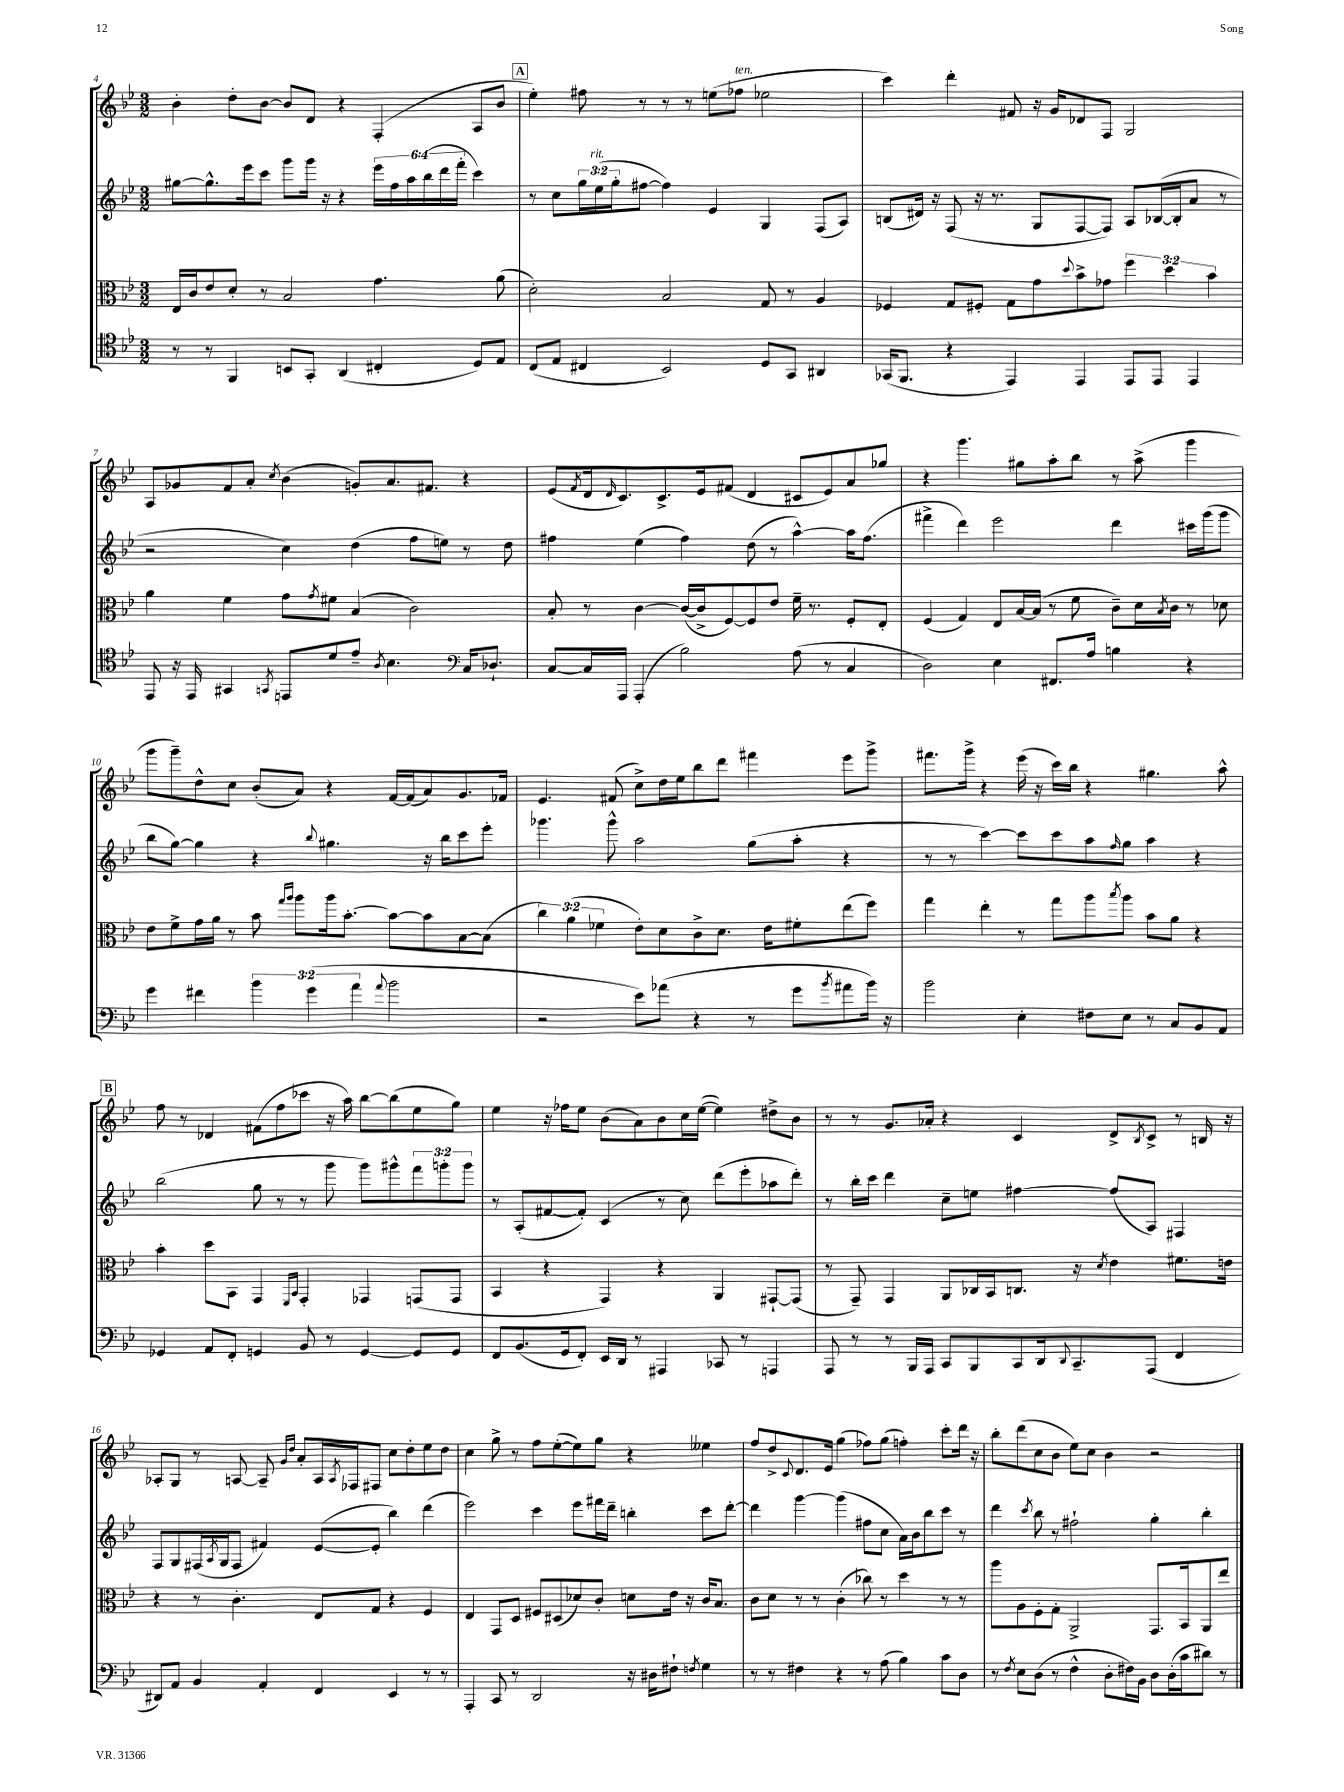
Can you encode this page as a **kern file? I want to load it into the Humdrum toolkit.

**kern	**kern	**kern	**kern
*part4	*part3	*part2	*part1
*staff4	*staff3	*staff2	*staff1
*clefC4	*clefC3	*clefG2	*clefG2
*k[b-e-]	*k[b-e-]	*k[b-e-]	*k[b-e-]
*M3/2	*M3/2	*M3/2	*M3/2
=4	=4	=4	=4
8r	16E-/LL	[8gg#X\L	4b-'\
.	16c/J	.	.
8r	8e-/	8.gg#^^\]	.
4FF/	8d'/J	.	8dd'\L
.	.	16eee-\k	.
.	8r	8ccc\J	[8b-\J
8BBn/L	2B-/	8ggg\L	8b-/L]
8GG'/J	.	16ggg\Jk	8d/J
.	.	16r	.
(4AA/	.	4r	4r
4C#X'/	4.g\	24eee-\LL	(4F'/
.	.	24ff\	.
.	.	24aa\	.
.	.	(24bb-\	.
.	.	24ddd\	.
.	.	24fff'\JJ	.
8D/L)	.	4ccc\)	8A/L
8E-/J	(8a\	.	8b-/J
!!LO:REH:place=s1:t=A
=5	=5	=5	=5
(8C/L	2d'\)	8r	4ee-'\)
8E-/J	.	8cc\L	.
4C#X/	.	24gg\L	8ff#X\
!	!	!LO:TX:a:i:t=rit.	!
.	.	(24ee-\	.
.	.	24gg'\J	.
.	.	[8ff#X\J	8r
2BB-/)	2B-/	4ff#\])	8r
.	.	.	8r
.	.	4e-/	(8een\L
!	!	!	!LO:TX:a:i:t=ten.
.	.	.	8ff-X\J
8D/L	8G/	4G/	2ee-X\
8GG/J	8r	.	.
4AA#X/	4A/	(8F/L	.
.	.	8A/J)	.
=6	=6	=6	=6
(16GG-X/KL	4F-X/	(8Bn/L	4ccc\)
8.FF/J	.	.	.
.	.	16d#X/Jk)	.
.	.	16r	.
4r	8G/L	(8F/	4ddd'\
.	8F#X'/J	16r	.
.	.	8.r	.
4EE-/)	8G\L	.	8f#X/
.	8g\	8G/L	16r
.	.	.	16g/KL
.	8qqdd/	.	.
4EE-/	8b-^\	[8F/	8d-X/
.	8g-X\J	8F/J])	8F/J
8EE-/L	6ff\	8A/L	2G/
8EE-/J	.	([16B-X/L	.
.	6dd\	.	.
.	.	16B-'/J]	.
4EE-/	.	8a/J	.
.	6b-\	.	.
.	.	8r	.
!!LO:LB:g=z
=7	=7	=7	=7
8EE-/	4a\	2r	8A/L
16r	.	.	8g-X/
16EE-/	.	.	.
4GG#X/	4f\	.	8f/
.	.	.	8a'/J
8qGGn/	.	.	8qcc/
8EEn/L	8g\L	4cc\)	(4b-\
.	8qg/	.	.
8d/	8f#X\J	.	.
8e-~/J	(4B-/	(4dd\	8gn'/L)
8qA/	.	.	.
4.B-\	.	.	8.a/
.	2c\)	8ff\L	.
.	.	.	8.f#X/J
.	.	8een\J)	.
*clefF4	*	*	*
16C/KL	.	8r	4r
8.D-X`/J	.	.	.
.	.	8dd\	.
=8	=8	=8	=8
[8C/L	8B-'/	4ff#X\	(8e-/L
.	.	.	8qf/
16C/L]	8r	.	16d/k
.	.	.	16qqd/
16AAA/JJ	.	.	8.c/)
(4AAA'/	[4c\	(4ee-\	.
.	.	.	8.c^/
2B-\)	(16c/LL_	4ff#\)	.
.	16c^/J]	.	16e-/k
.	[8F/)	.	(8f#X/J
.	8F/]	(8dd\	4d/
.	8e-/J	8r	.
(8A\	16f~\	[4aa^^\)	8c#X/L
.	8.r	.	.
8r	.	.	8e-/)
4C/	8F'/L	16aa\KL]	8a/
.	.	(8.ff#\J	.
.	8E-'/J	.	8gg-X/J
=9	=9	=9	=9
2D\)	(4F/	4fff#X^\	4r
.	4G/)	4ddd\)	4.ggg\
4E-\	8E-/L	2eee-\	.
.	[16B-/L	.	8gg#X\L
.	(16B-/JJ]	.	.
8.FF#X/L	8r	.	8aa'\
.	8f\	.	8bb-\J
16A/Jk	.	.	.
4Bn\	8c~\L)	4ddd\	8r
.	16d\L	.	(8aa^\
.	8qB-/	.	.
.	16c\JJ	.	.
4r	8r	16ccc#X\LL	4ggg\
.	.	(16ggg\J	.
.	8d-X\	8ggg\J	.
!!LO:LB:g=z
=10	=10	=10	=10
4g\	8e-\L	8bb-\L	8ggg\L
.	8f^\	[8gg\J)	8ggg~\)
4f#X\	16g\L	4gg\]	8dd^^\
.	16a\JJ	.	.
.	8r	.	8cc\J
6b-\	8b-\	4r	(8b-'/L
.	16qqgg/LL	.	.
.	16qqaa/JJ	.	.
.	8aa\L	.	8a/J)
(6g\	.	.	.
.	.	8qqbb-/	.
.	16aa\k	4.gg#X\	4r
.	[8.b-'\J	.	.
6a\	.	.	.
8qqa/	.	.	.
2b-\	8b-\L_	.	[16f/LL
.	.	.	(16f/J]
.	8b-\]	16r	8a/)
.	.	16bb-\KL	.
.	[8B-\	8ccc\	8.g/
.	(8B-\J]	8eee-'\J	.
.	.	.	16f-X/Jk
=11	=11	=11	=11
2r	6cc\)	4.ggg-X\	4.e-/
.	(6a\	.	.
.	6f-X\	.	.
.	.	8ggg-^^\	(8f#X/
8e-\L)	8e-'\L)	2aa\	8cc^\L)
(8a-X\J	8d\	.	16dd\L
.	.	.	16ee-\J
4r	8c^\	.	8bb-\
.	8.d\J	.	8ddd\J
8r	.	(8gg\L	4fff#X\
.	16e-\KL	.	.
8g\L	8f#X'\	8aa'\J	.
8qb-/	.	.	.
8a#X\	(8ee-\	4r	8eee-\L
16b-\Jk)	8ff\J)	.	8ggg^\J
16r	.	.	.
=12	=12	=12	=12
2b-\	4gg\	8r	8.fff#X\L
.	.	8r	.
.	.	.	16ggg^\Jk
.	4ee-'\	[4ccc\)	4r
4E-'\	8r	8ccc\L]	(16eee-\
.	.	.	16r
.	8gg\L	8ccc\	16ccc\LL)
.	.	.	16bb-\JJ
8F#X\L	8aa\	8aa\	4r
.	8qbb-/	16qqff/	.
8E-\J	8aa\J	8gg\J	.
8r	8b-\L	4aa\	4.gg#X\
8C/L	8a\J	.	.
8BB-/	4r	4r	.
8AA/J	.	.	8aa^^\
!!LO:LB:g=z
!!LO:REH:place=s1:t=B
=13	=13	=13	=13
4GG-X/	4b-'\	(2bb-\	8ff\
.	.	.	8r
8AA/L	8dd\L	.	4d-X/
8FF'/J	8BB-\J	.	.
4GGn/	4GG/	8gg\	(8f#X\L
.	.	8r	8ff\
.	16qqFF/LL	.	.
.	16qqBB-/JJ	.	.
8BB-/	4GG'/	8r	8ccc-X\J
8r	.	8ggg\	16r
.	.	.	16aa\)
[4GG/	4GG-X/	8ggg\L)	[8bb-\L
.	.	8ggg#X^^\	(8bb-\]
8GG/L]	(8GGn/L	12fff\	8ee-\
.	.	12gggn'\	.
8GG/J	8GG/J	.	8gg\J)
.	.	12ggg\J	.
=14	=14	=14	=14
8FF/L	4BB-/	8r	4ee-\
(8.BB-/	.	(8A'/L	.
.	4r	[8f#X/	16r
16GG/k	.	.	16ff-X\KL
8FF'/J)	.	8f#'/J])	8ee-\J
16EE-/LL	4GG/)	(4c/	(8b-\L
16DD/JJ	.	.	.
8r	.	.	8a\)
4AAA#X/	4r	8r	8b-\
.	.	8cc\)	16cc\L
.	.	.	([16ee-\JJ
8CC-X/	4AA/	(8ddd\L	4ee-\])
8r	.	8eee-'\	.
4AAAn/	[8GG#X`/L	8aa-X\	8dd#X^\L
.	(8GG#/J]	8ddd'\J)	8b-\J
=15	=15	=15	=15
8AAA/	8r	8r	8r
8r	8GG~/)	16bb-'\LL	8r
.	.	16ccc\JJ	.
8r	4GG/	4ddd\	8.g/L
16BBB-/LL	.	.	.
16AAA/JJ	.	.	16a-X'/Jk
8CC/L	8AA/L	8cc~\L	4r
8BBB-/	16C-X/L	8een\J	.
.	16BB-/J	.	.
8CC/	8.Cn/J	[4ff#X\	4c/
16DD/k	.	.	.
8qqDD/	.	.	.
8.CC~/	16r	.	.
.	8qd/	.	.
.	4e-\	(8ff#/L]	8d^/L
.	.	.	8qB-/
(8AAA/J	.	8A/J)	8c^/J
4FF/	8.f#X\L	4F#X/	8r
.	.	.	16Bn/
.	16en\Jk	.	16r
!!LO:LB:g=z
=16	=16	=16	=16
8DD#X/L)	4r	8F/L	8A-X'/L
8AA/J	.	8G/	8G/J
4BB-/	8r	(16F#X/L	8r
.	.	8qA/	.
.	.	16G/J	.
.	4.c'\	8F#/J	[8An/
4AA'/	.	4f#X/)	8A~/]
.	.	.	16qqg/LL
.	.	.	16qqdd/JJ
.	.	.	8a'/L
4FF/	8E-/L	([8e-/L	16A/L
.	.	.	8qA/
.	.	.	16F-X/J
.	8G/J	8e-'/J]	8F#X/J
4EE-/	4r	4bb-\)	8cc\L
.	.	.	8dd'\
8r	4F/	(4ddd\	8ee-\
8r	.	.	8dd\J
=17	=17	=17	=17
4AAA'/	4E-/	2eee-\)	4cc\
8CC/	8GG/L	.	8gg^\
8r	8D/J	.	8r
2DD/	8F#X/L	4ccc\	8ff\L
.	(8D#X/	.	([8ee-'\
.	8d-X/)	8eee-\L	8ee-\])
.	8c'/J	16fff#X\L	8gg\J
.	.	16ddd~\JJ	.
16r	8dn\L	4bbn'\	4r
16D#X\KL	.	.	.
8F#X`\J	16e-\Jk	.	.
.	16r	.	.
8qFn/	.	.	.
4G\	16c/KL	8ccc\L	4ee--X\
.	8.B-/J	.	.
.	.	[8ddd'\J	.
=18	=18	=18	=18
8r	8c\L	4ddd\]	8ff/L
8r	8d\J	.	8dd^/
.	.	.	8qqc/
4F#X\	8r	[4ggg\	8.d/
.	8r	.	.
.	.	.	16e-/Jk
4r	(4c'\	(4ggg\]	(4gg\
8r	8cc-X\)	8ff#X\L	8ff-X\L)
(8A\	8r	8cc\J	(8gg\J
4B-\)	4dd\	16a\LL)	4ffn'\)
.	.	16b-\J	.
.	.	8bb-\	.
8c\L	8r	8ccc\J	8ccc'\L
8D\J	8r	8r	16ddd\Jk
.	.	.	16r
=19	=19	=19	=19
8r	8aa\L	4ddd\	8bb-'\L
8qF/	.	.	.
8E-\L	8A\	.	(8ddd\
.	.	8qccc/	.
(8D\J	8F'\	8bb-\	8cc\
8r	8G'\J	8r	8b-\J
4F^^\	2AA^/	2ff#X`\	8ee-\L)
.	.	.	8cc\J
8D'\L	.	.	4b-\
16F#X\L)	.	.	.
16BB-\JJ	.	.	.
8D\L	8.GG/L	4gg'\	2r
(16D'\L	.	.	.
16c\J	16BB-/k	.	.
8d#X\J)	8AA/	4bb-'\	.
8r	8ee-/J	.	.
==	==	==	==
*-	*-	*-	*-
